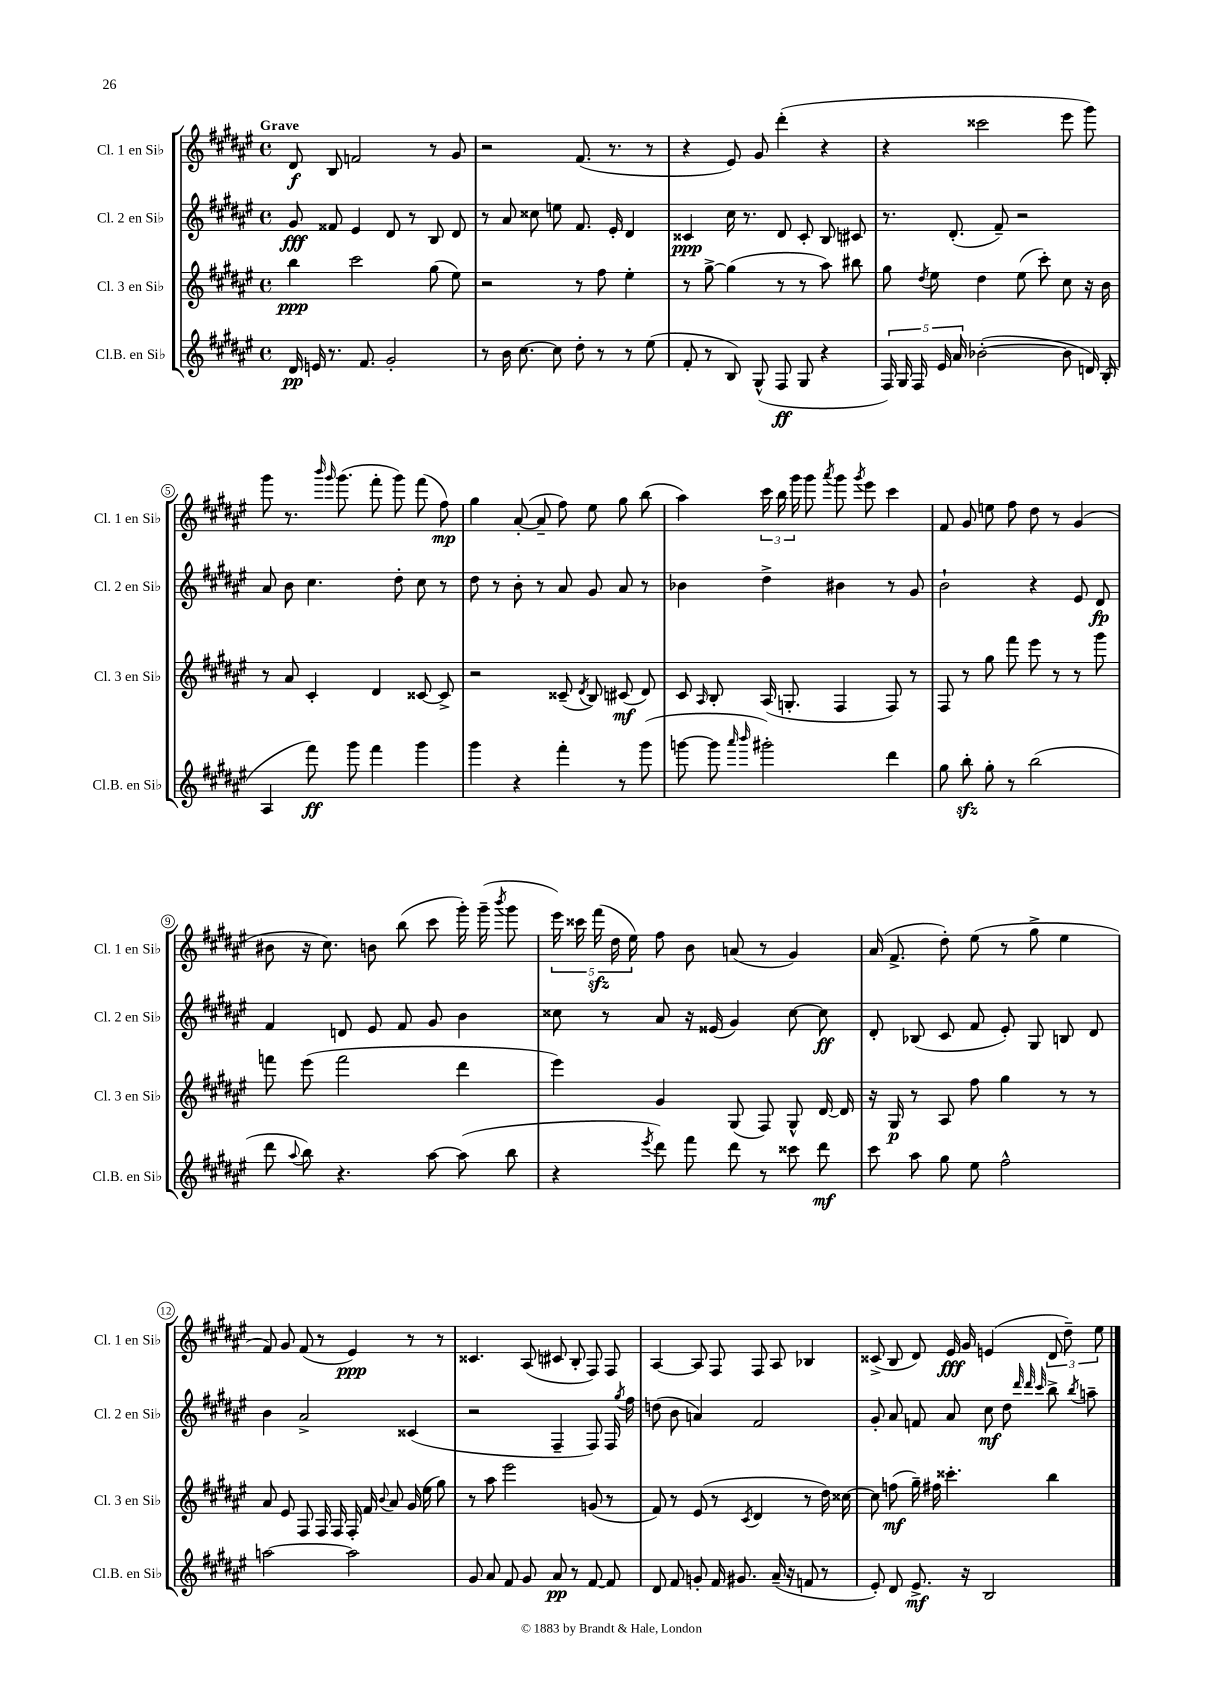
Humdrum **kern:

**kern	**kern	**kern	**kern
*staff4	*staff3	*staff2	*staff1
*clefG2	*clefG2	*clefG2	*clefG2
*k[f#c#g#d#a#e#]	*k[f#c#g#d#a#e#]	*k[f#c#g#d#a#e#]	*k[f#c#g#d#a#e#]
*M4/4	*M4/4	*M4/4	*M4/4
*met(c)	*met(c)	*met(c)	*met(c)
16d#/	4bb\	8g#/	8d#/
16e/	.	.	.
8.r	.	8f##/	8B/
.	2ccc#\	4e#/	2f/
8.f#/	.	.	.
2g#'/	.	8d#/	.
.	.	8r	.
.	(8gg#\	8B/	8r
.	8ee#\)	8d#/	8g#/
=	=	=	=
8r	2r	8r	2r
16b\	.	8a#/	.
[8.cc#\	.	.	.
.	.	8cc##\	.
8cc#\]	.	8ee\	.
8dd#'\	8r	8.f#/	(8.f#/
8r	8ff#\	.	.
.	.	16e#'/	8.r
8r	4ee#'\	4d#/	.
(8ee#\	.	.	8r
=	=	=	=
8f#'/	8r	4c##/	4r
8r	[8gg#^\	.	.
8B/)	(4gg#\]	16cc#\	8e#/)
.	.	8.r	.
(8G#^^/	.	.	8g#/
8F#/	8r	8d#/	(4ddd#'\
8G#/	8r	8c##'/	.
4r	8aa#\)	8B/	4r
.	8bb#\	8c#/	.
=	=	=	=
20F#/)	8gg#\	8.r	4r
20G#/	.	.	.
20F#/	.	.	.
.	8qdd#/	.	.
.	8ee#\	.	.
20e#/	.	.	.
.	.	(8.d#'/	.
20a#/	.	.	.
([2b-'\	4dd#\	.	2ccc##\
.	.	8f#~/)	.
.	(8ee#\	2r	.
.	8ccc#'\)	.	.
8b-\]	8cc#\	.	8eee#\
16d/)	16r	.	8ggg#\)
(16B'/	16b\	.	.
=	=	=	=
4A#/	8r	8a#/	8ggg#\
.	8a#/	8b\	8.r
8fff#\)	4c#'/	4.cc#\	.
.	.	.	16qqbbb/
.	.	.	16qqggg#/
.	.	.	(8.ggg#\
8ggg#\	.	.	.
4fff#\	4d#/	.	8fff#'\
.	.	8dd#'\	8ggg#\)
4ggg#\	[8c##/	8cc#\	(8fff#\
.	8c##^/]	8r	8ff#\)
=	=	=	=
4ggg#\	2r	8dd#\	4gg#\
.	.	8r	.
4r	.	8b'\	([8a#'/
.	.	8r	8a#~/]
4fff#'\	(8c##~/	8a#/	8ff#\)
.	8qd#/	.	.
.	8B/)	8g#/	8ee#\
8r	(8c#/	8a#/	8gg#\
(8ggg#\	8d#/)	8r	(8bb\
=	=	=	=
[8ggg\	8c#/	4b-\	4aa#\)
.	16qqA#/	.	.
8ggg\]	8B'/	.	.
16qqaaa#/	.	.	.
16qqbbb/	.	.	.
2ggg#'\)	(16A#/	4dd#^\	24ccc#\
.	.	.	24bb\
.	8.G'/	.	.
.	.	.	24ggg#\
.	.	.	8ggg#\
.	.	.	8qaaa#/
.	4F#/	4b#\	8ggg#\
.	.	.	8qggg#/
.	.	.	8eee#\
4ddd#\	8F#/)	8r	4ccc#\
.	8r	8g#/	.
=	=	=	=
8gg#\	8F#/	2b`\	8f#/
8bb'\	8r	.	8g#/
8gg#'\	8gg#\	.	8ee\
8r	8fff#\	.	8ff#\
(2bb\	8eee#\	4r	8dd#\
.	8r	.	8r
.	8r	8e#/	(4g#/
.	8ggg#\	8d#/	.
=	=	=	=
8ddd#\	8fff\	4f#/	8b#\
8qqaa#/	.	.	.
8bb\)	(8eee#\	.	16r
.	.	.	8.cc#\)
4.r	2fff\	8d/	.
.	.	8e#/	8b\
.	.	8f#/	(8bb\
[8aa#\	.	8g#/	8ccc#\
(8aa#\]	4ddd#\	4b\	16ggg#'\)
.	.	.	(16ggg#~\
.	.	.	8qbbb/
8bb\	.	.	8ggg#\
=	=	=	=
4r	4eee#\)	8cc##\	20eee#\)
.	.	.	20ccc##\
.	.	.	(20fff#\
.	.	8r	.
.	.	.	20dd#\
.	.	.	20ee#\)
8qeee#/	.	.	.
8ddd#\)	4g#/	8a#/	8ff#\
8fff#\	.	16r	8b\
.	.	(16e##/	.
8ddd#\	(8G#/	4g#/)	(8a/
8r	8F#/)	.	8r
8ccc##\	8G#^^/	[8cc##\	4g#/)
8ddd#\	[16d#/	8cc##\]	.
.	16d#/]	.	.
=	=	=	=
8ccc#\	16r	8d#'/	(16a#/
.	16G#/	.	8.f#^/
8aa#\	8r	(8B-/	.
8gg#\	8A#/	8c#/	8dd#'\)
8ee#\	8ff#\	8f#/	(8ee#\
2ff#^^\	4gg#\	8e#'/)	8r
.	.	8G#/	8gg#^\
.	8r	8B/	4ee#\
.	8r	8d#/	.
=	=	=	=
[2aa\	8a#/	4b\	8f#/)
.	8e#/	.	8g#/
.	8F#/	2a#^/	(8f#/
.	16F#/	.	8r
.	16F#/	.	.
2aa\]	16F#'/	.	4e#/)
.	16f#/	.	.
.	8qqb/	.	.
.	8a#/	.	.
.	(16g#/	(4c##/	8r
.	16ee#\	.	.
.	8gg#\)	.	8r
=	=	=	=
8g#/	8r	2r	4.c##/
8a#/	8aa#\	.	.
8f#/	2eee#\	.	.
8g#/	.	.	(8A#/
8a#/	.	4F#~/	8c#/
8r	.	.	8B'/
[8f#/	(8g/	8F#/)	8F#/)
8f#/]	8r	16F#/	8F#/
.	.	8qgg#/	.
.	.	16ff#\	.
=	=	=	=
8d#/	8f#/)	(8dd\	[4A#/
8f#/	8r	8b\	.
8g'/	(8e#/	4a/)	8A#/]
16f#/	8r	.	8F#/
8.g#/	.	.	.
.	8qc#/	.	.
.	4d#/	2f#/	8F#/
(16a#~/	.	.	8A#/
16r	.	.	.
8f/	8r	.	4B-/
8r	16dd#\)	.	.
.	[16cc##\	.	.
=	=	=	=
8e#'/)	8cc##\]	8g#'/	(8c##^/
8d#/	(8ff\	8a#/	8B/
8.e#^/	16gg#~\)	8f/	8d#/)
.	16ff#\	.	.
.	4.ccc##'\	8a#/	16e#/
16r	.	.	16g#/
2B/	.	8cc#\	(4e/
.	.	8dd#\	.
.	.	32qqddd#/	.
.	.	32qqddd#/	.
.	.	32qqccc#/	.
.	4bb\	8bb^\	12d#/
.	.	.	12dd#~\)
.	.	8qbb/	.
.	.	8aa~\	.
.	.	.	12ee#\
==	==	==	==
*-	*-	*-	*-
